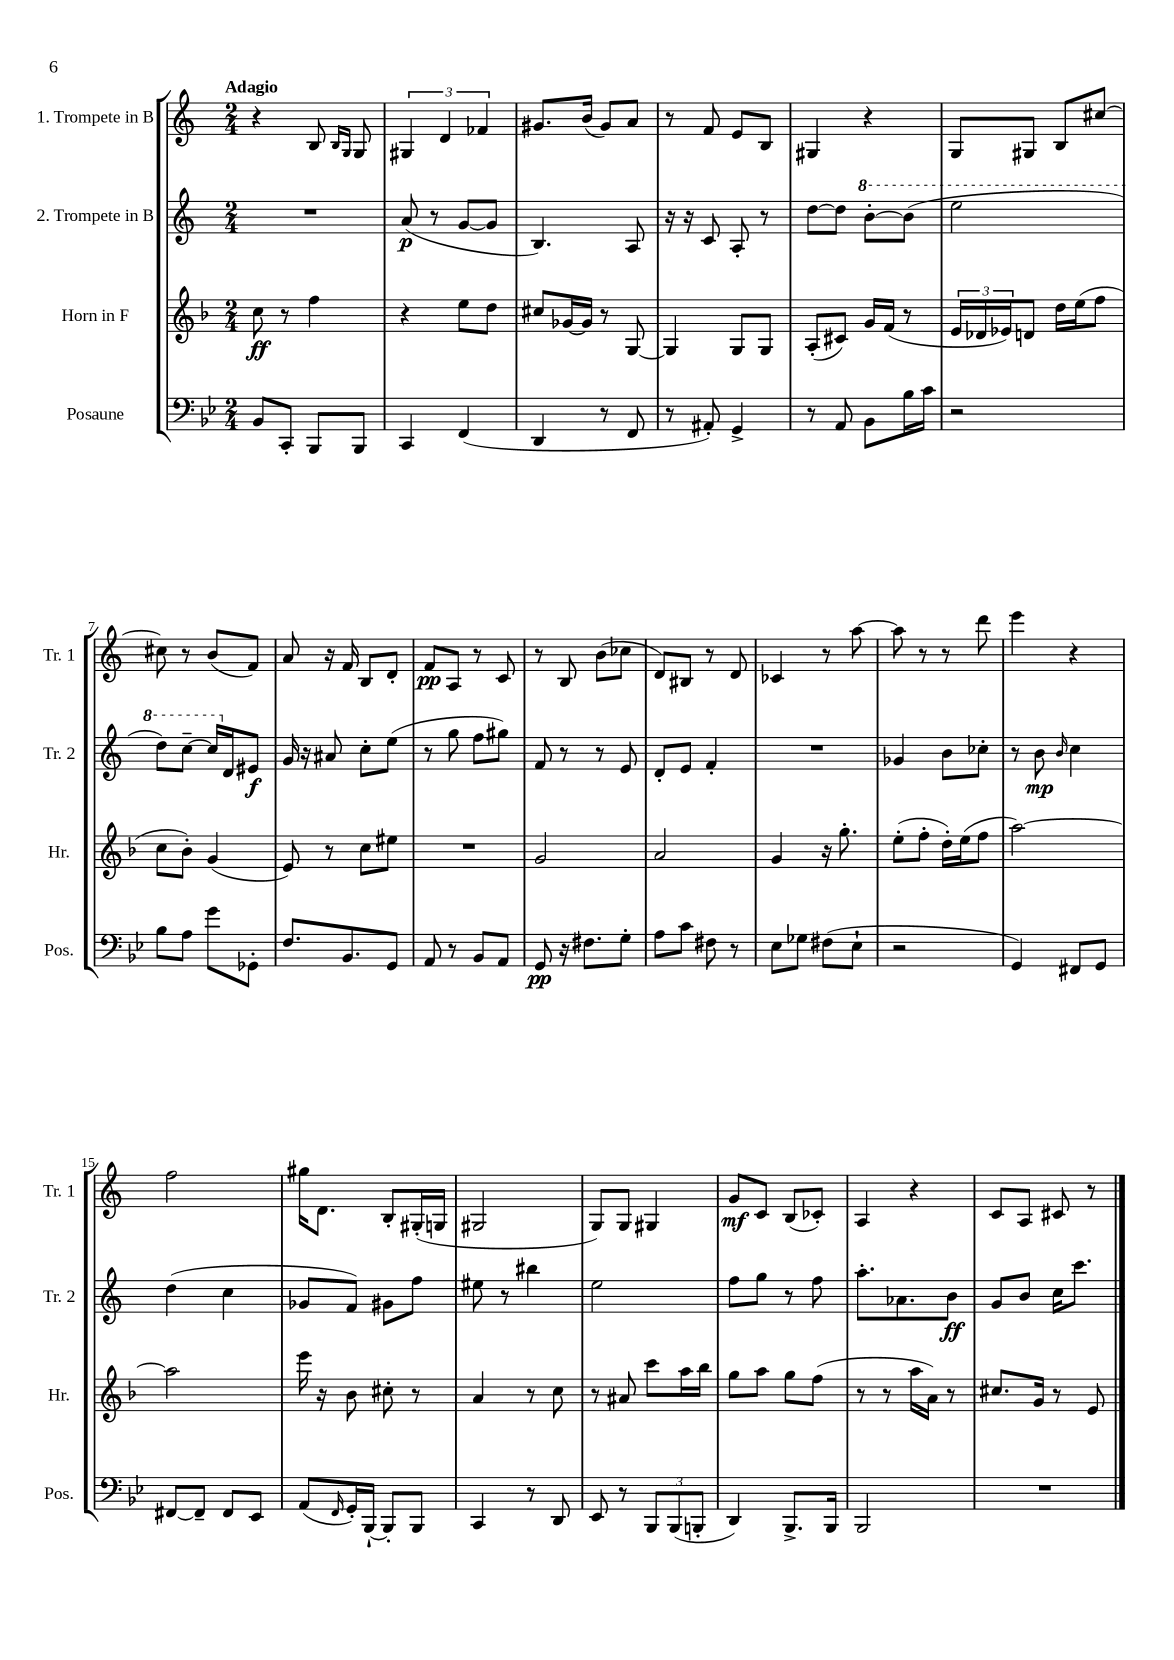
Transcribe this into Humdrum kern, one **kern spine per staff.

**kern	**kern	**kern	**kern
*staff4	*staff3	*staff2	*staff1
*clefF4	*clefG2	*clefG2	*clefG2
*k[b-e-]	*k[b-]	*k[]	*k[]
*M2/4	*M2/4	*M2/4	*M2/4
8BB-	8cc	2r	4r
8CC'	8r	.	.
8BBB-	4ff	.	8B
.	.	.	16qqB
.	.	.	16qqG
8BBB-	.	.	8G
=	=	=	=
4CC	4r	(8a	6G#
.	.	8r	.
.	.	.	6d
(4FF	8ee	[8g	.
.	.	.	6f-
.	8dd	8g]	.
=	=	=	=
4DD	8cc#	4.B)	8.g#
.	[16g-	.	.
.	16g-]	.	(16b
8r	8r	.	8g#)
8FF	[8G	8A	8a
=	=	=	=
8r	4G]	16r	8r
.	.	16r	.
8AA#')	.	8c	8f
4GG^	8G	8A'	8e
.	8G	8r	8B
=	=	=	=
8r	(8A'	[8dd	4G#
8AA	8c#)	8dd]	.
8BB-	16g	[8bb'	4r
.	(16f	.	.
16B-	8r	(8bb]	.
16c	.	.	.
=	=	=	=
2r	24e	2eee	8G
.	24d-	.	.
.	24e-)	.	.
.	8d	.	8G#
.	16dd	.	8B
.	(16ee	.	.
.	8ff	.	[8cc#
=	=	=	=
8B-	8cc	8ddd)	8cc#]
8A	8b-')	[8ccc~	8r
8g	(4g	16ccc]	(8b
.	.	16d	.
8GG-'	.	8e#	8f)
=	=	=	=
8.F	8e)	16g	8a
.	.	16r	.
.	8r	8a#	16r
8.BB-	.	.	16f
.	8cc	8cc'	8B
8GG	8ee#	(8ee	8d'
=	=	=	=
8AA	2r	8r	8f
8r	.	8gg	8A
8BB-	.	8ff	8r
8AA	.	8gg#)	8c
=	=	=	=
8GG	2g	8f	8r
16r	.	8r	8B
8.F#	.	.	.
.	.	8r	(8b
8G'	.	8e	8cc-
=	=	=	=
8A	2a	8d'	8d)
8c	.	8e	8B#
8F#	.	4f'	8r
8r	.	.	8d
=	=	=	=
8E-	4g	2r	4c-
8G-	.	.	.
(8F#	16r	.	8r
.	8.gg'	.	.
8E-`	.	.	[8aa
=	=	=	=
2r	(8ee'	4g-	8aa]
.	8ff'	.	8r
.	16dd')	8b	8r
.	(16ee	.	.
.	8ff	8cc-'	8ddd
=	=	=	=
4GG)	[2aa)	8r	4eee
.	.	8b	.
.	.	16qqb	.
8FF#	.	4cc	4r
8GG	.	.	.
=	=	=	=
[8FF#	2aa]	(4dd	2ff
8FF#~]	.	.	.
8FF#	.	4cc	.
8EE-	.	.	.
=	=	=	=
(8AA	16eee	8g-	16gg#
.	16r	.	8.d
16qqFF	.	.	.
16GG')	8b-	8f)	.
[16BBB-`	.	.	.
8BBB-']	8cc#'	8g#	8B'
8BBB-	8r	8ff	(16G#'
.	.	.	16G
=	=	=	=
4CC	4a	8ee#	2G#
.	.	8r	.
8r	8r	4bb#	.
8DD	8cc	.	.
=	=	=	=
8EE-	8r	2ee	8G)
8r	8a#	.	8G
12BBB-	8ccc	.	4G#
(12BBB-	.	.	.
.	16aa	.	.
12BBB'	.	.	.
.	16bb-	.	.
=	=	=	=
4DD)	8gg	8ff	8g
.	8aa	8gg	8c
8.BBB-^	8gg	8r	(8B
.	(8ff	8ff	8c-')
16BBB-	.	.	.
=	=	=	=
2BBB-	8r	8.aa'	4A
.	8r	.	.
.	.	8.a-	.
.	16aa	.	4r
.	16a)	.	.
.	8r	8b	.
=	=	=	=
2r	8.cc#	8g	8c
.	.	8b	8A
.	16g	.	.
.	8r	16cc	8c#
.	.	8.ccc	.
.	8e	.	8r
==	==	==	==
*-	*-	*-	*-
